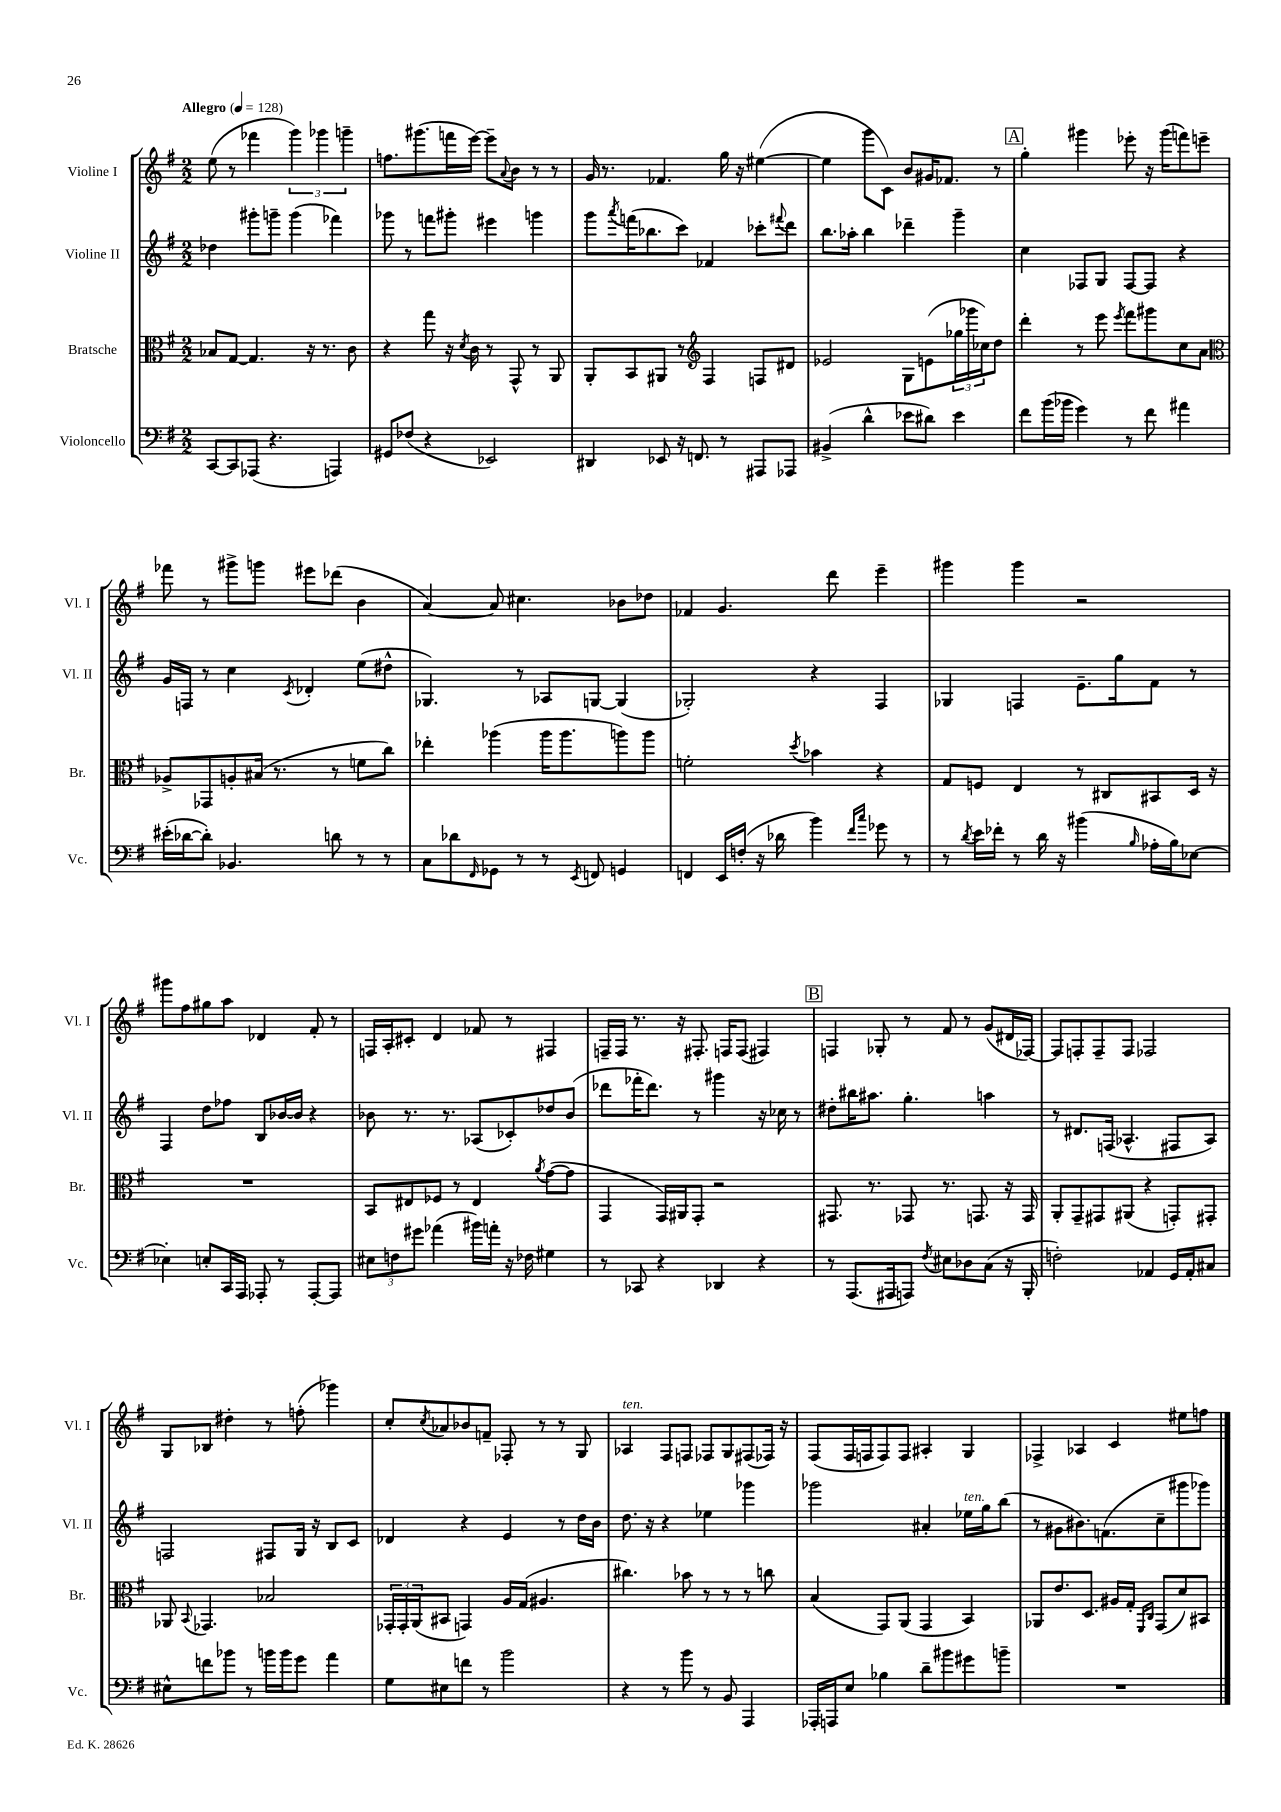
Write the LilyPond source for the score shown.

<<
\new StaffGroup <<
\new Staff = "s0" \with { instrumentName = "Violine I" shortInstrumentName = "Vl. I" } {
    \clef treble \key g \major \numericTimeSignature \time 2/2 \tempo "Allegro" 4 = 128
    e''8( r8 fes'''4 \tuplet 3/2 { g'''4) ges'''4 g'''4-- } |
    f''8. gis'''8.( f'''16 e'''16~) e'''8-- \appoggiatura { a'8 } b'8 r8 r8 |
    g'16 r8. fes'4. g''16 r16 eis''4~( |
    eis''4 g'''8 c'8) b'8 gis'16 fes'8. r8 |
    \mark \markup { \box "A" } g''4-. gis'''4 ees'''8-. r16 gis'''16( f'''8) e'''8-- |
    fes'''8 r8 gis'''8-> g'''8 eis'''8 des'''8( b'4 |
    a'4~) a'8 cis''4. bes'8 des''8 |
    fes'4 g'4. d'''8 e'''4-- |
    gis'''4 gis'''4 r2 |
    gis'''8 fis''8 gis''8 a''8 des'4 fis'8-. r8 |
    f16 a16-. cis'8-. d'4 fes'8 r8 fis4 |
    f16-- f16 r8. r16 fis8.-. f16 f8( fis4) |
    \mark \markup { \box "B" } f4 ges8-. r8 fis'8 r8 g'8( dis'16 fes16~) |
    fes8 f8-. f8-- f8 fes2 |
    g8 bes8 dis''4-. r8 f''8-.( ges'''4) |
    c''8-. \acciaccatura { c''8 } aes'8 bes'8 f'8-- fes8-. r8 r8 g8 |
    aes4^\markup { \italic "ten." } fis8 f8 fes8 g8 fis8( fes16) r16 |
    fis8( fis16 f16 f8) f8 ais4-. g4 |
    fes4-> aes4 c'4 eis''8 f''8 \bar "|." |
}
\new Staff = "s1" \with { instrumentName = "Violine II" shortInstrumentName = "Vl. II" } {
    \clef treble \key g \major \numericTimeSignature \time 2/2
    des''4 gis'''8-. g'''8-- g'''4( fes'''4) |
    ges'''8 r8 f'''8 gis'''8-. eis'''4 g'''4 |
    g'''8 \acciaccatura { a'''8 } f'''16( bes''8. c'''8) fes'4 ces'''8-. \appoggiatura { fis'''8 } d'''8 |
    b''8. aes''16-. b''4 des'''4-- g'''4-- |
    \mark \markup { \box "A" } c''4 fes8 g8 fes8~ fes8 r4 |
    g'16 f16 r8 c''4 \acciaccatura { c'8 } des'4-. e''8( dis''8-^ |
    ges4.) r8 aes8 g8~ g4( |
    ges2-.) r4 fis4 |
    ges4 f4 e'8.-- g''16 fis'8 r8 |
    fis4 d''8 fes''8 b8 bes'16~ bes'16 r4 |
    bes'8 r8. r8. aes8( ces'8-.) des''8 bes'8( |
    des'''8 fes'''16-. des'''8.) r8 gis'''4 r16 ces''16 r8 |
    \mark \markup { \box "B" } dis''8-. bis''16 ais''8. g''4.-. a''4 |
    r8 dis'8. f16( aes4.-^ fis8 aes8) |
    f2 fis8 g16 r16 b8 c'8 |
    des'4 r4 e'4 r8 d''16 b'16 |
    d''8. r16 r4 ees''4 ges'''4 |
    ges'''2 ais'4-. ees''16^\markup { \italic "ten." } g''16 b''8( |
    r8 gis'8 bis'8.) f'8.( c''8-- gis'''8 ges'''8) \bar "|." |
}
\new Staff = "s2" \with { instrumentName = "Bratsche" shortInstrumentName = "Br." } {
    \clef alto \key g \major \numericTimeSignature \time 2/2
    bes8 g8~ g4. r16 r8. c'8 |
    r4 g''8 r16 \acciaccatura { d'8 } c'16 r8 g,8-^ r8 a,8 |
    a,8-. b,8 ais,8 r8 \clef treble fis4 f8 dis'8 |
    ees'2 g8 e'8( \tuplet 3/2 { ges''16 ges'''16 ces''16) } d''8 |
    \mark \markup { \box "A" } d'''4-. r8 e'''8 \acciaccatura { e'''8 } fis'''8 gis'''8 c''8 a'8 |
    \clef alto aes8-> ges,8 a8-. bis16( r8. r8 f'8 c''8) |
    ees''4-. aes''4( aes''16 aes''8. a''8) a''8 |
    f'2-. \acciaccatura { d''8 } bes'4 r4 |
    g8 f8 e4 r8 cis8 bis,8 d16 r16 |
    R1 |
    b,8 eis8 fes8 r8 eis4 \acciaccatura { a'8 } g'8~( g'8 |
    g,4 g,16) ais,16 g,8-. r2 |
    \mark \markup { \box "B" } gis,8. r8. ges,8 r8. g,8. r16 g,16 |
    a,8-. g,8-- gis,8 ais,8( r4 g,8-.) gis,8-. |
    aes,8 \appoggiatura { b,8 } ges,4. bes2 |
    \tuplet 3/2 { ges,16-. ges,16-. a,16( } bis,8 g,4) a16 g16( ais4. |
    cis''4.) bes'8 r8 r8 r8 c''8 |
    b4( g,8) a,8( g,4 b,4) |
    aes,8 e'8. d8. ais16 g16-. \grace { fis,16 c16 } g,8( d'8) bis,8 \bar "|." |
}
\new Staff = "s3" \with { instrumentName = "Violoncello" shortInstrumentName = "Vc." } {
    \clef bass \key g \major \numericTimeSignature \time 2/2
    c,8~ c,8 aes,,8( r4. a,,4) |
    gis,8 fes8( r4 ees,2) |
    dis,4 ees,8 r16 f,8. r8 ais,,8 aes,,8 |
    bis,4->( d'4-^ ees'8 dis'8) ees'4 |
    \mark \markup { \box "A" } fis'8 b'16( bes'16 g'4) r8 fis'8 ais'4 |
    eis'16-.( des'16~ des'8-.) bes,4. d'8 r8 r8 |
    c8 des'8 \grace { fis,16 } ges,8 r8 r8 \acciaccatura { e,8 } f,8 g,4 |
    f,4 e,16 f16-.( r16 des'16 b'4) \grace { fis'16 c''16 } ges'8 r8 |
    r8 \acciaccatura { d'8 } e'16 fes'16-. r8 d'16 r16 bis'4( \grace { b16 } aes16-. b16) ees8~ |
    ees4-. e8-. c,16 a,,16 aes,,8-. r8 aes,,8~-. aes,,8 |
    \tuplet 3/2 { eis8 f8 gis'8 } aes'4( bis'16) a'16-. r16 fes16 gis4 |
    r8 ces,8 r4 des,4 r4 |
    \mark \markup { \box "B" } r8 a,,8.( ais,,16 a,,8) \acciaccatura { fis8 } eis8 des8 c8( r16 b,,16-. |
    f2-.) aes,4 g,16 aes,16-. cis8 |
    eis8-^ f'8 bes'8 r8 b'16 b'16 g'8 a'4 |
    g8 eis8 f'8 r8 b'2 |
    r4 r8 b'8 r8 b,8 a,,4 |
    aes,,16-. a,,16 e8 bes4 d'8-- bis'8 gis'8 b'8-- |
    R1 \bar "|." |
}
>>
>>
\layout { \context { \Score \remove "Bar_number_engraver" } }
